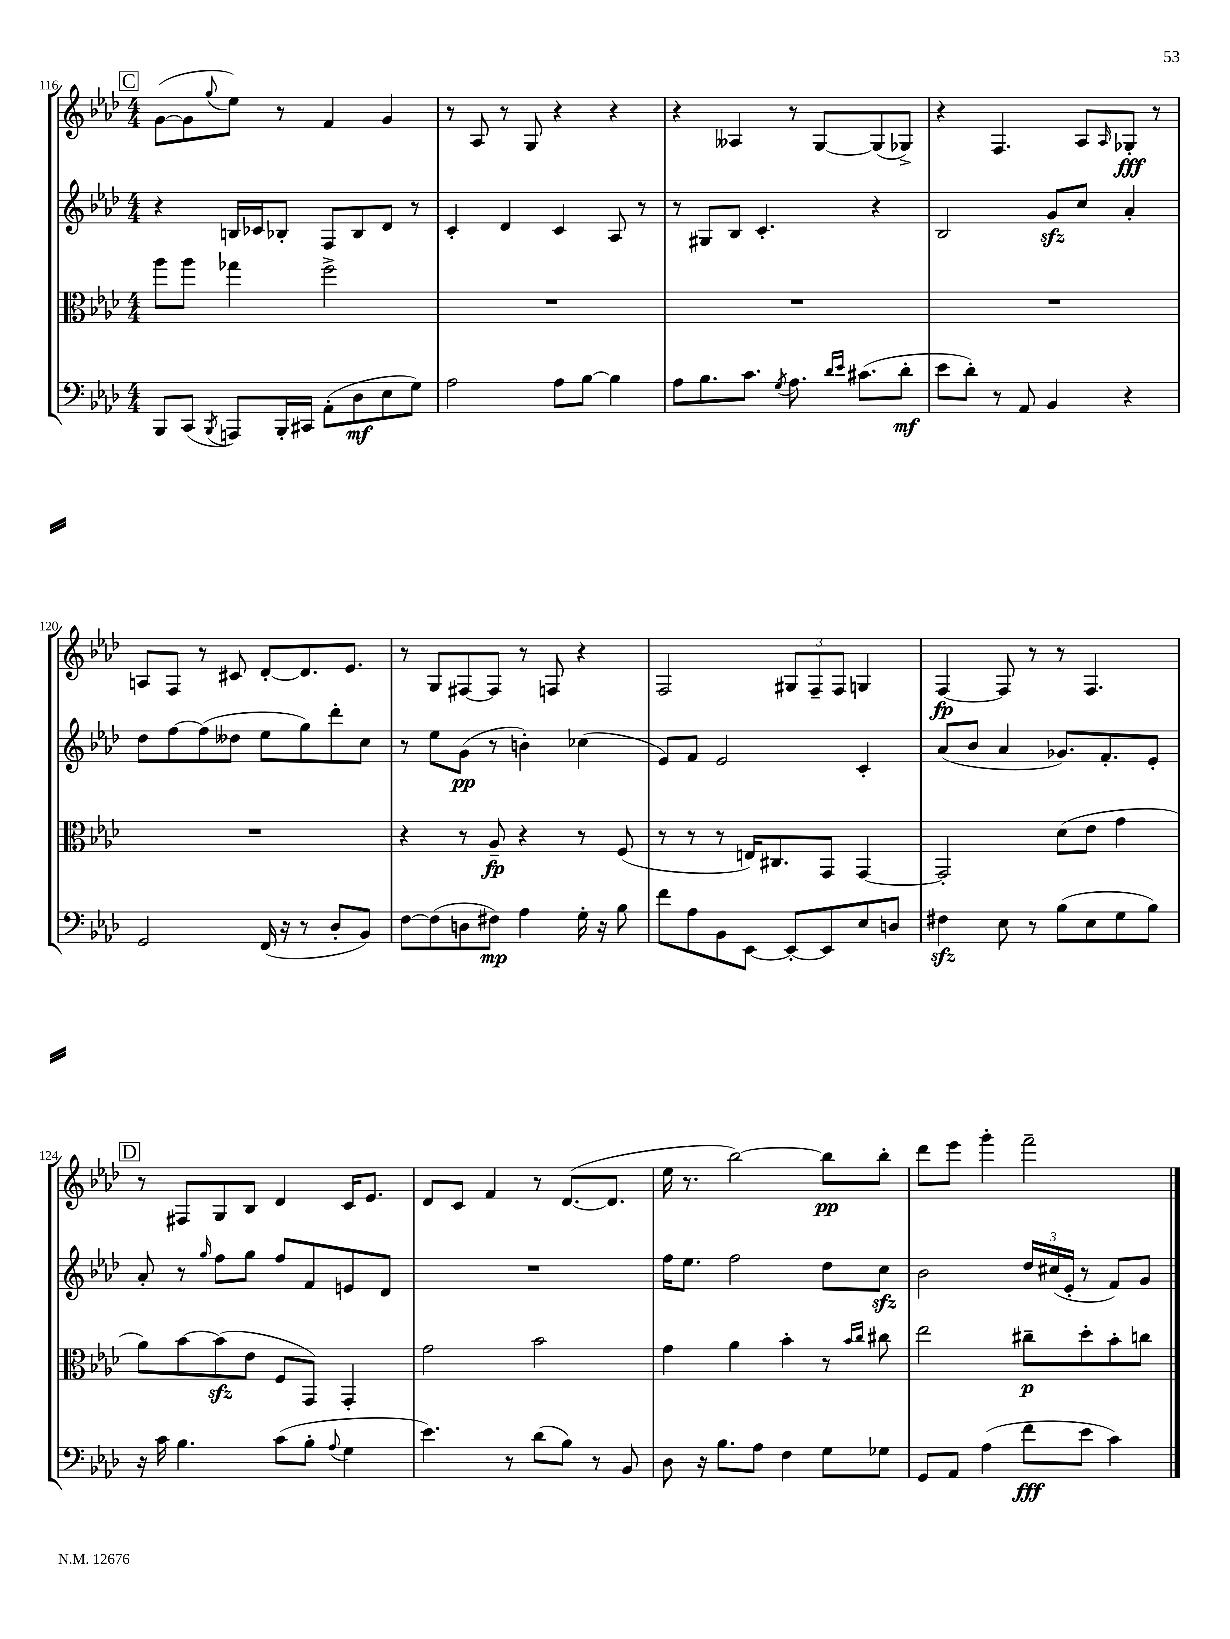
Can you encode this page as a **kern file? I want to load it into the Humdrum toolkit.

**kern	**kern	**kern	**kern
*staff4	*staff3	*staff2	*staff1
*clefF4	*clefC3	*clefG2	*clefG2
*k[b-e-a-d-]	*k[b-e-a-d-]	*k[b-e-a-d-]	*k[b-e-a-d-]
*M4/4	*M4/4	*M4/4	*M4/4
8BBB-/L	8aa-\L	4r	([8g\L
(8CC/J	8aa-\J	.	8g\]
8qBBB-/	.	.	8qqgg/
8AAA/L)	4gg-\	16B/LL	8ee-\J)
.	.	16c-/J	.
16BBB-'/L	.	8B-'/J	8r
16CC#/JJ	.	.	.
(8AA-'\L	2ff^\	8F/L	4f/
8D-\	.	8B-/	.
8E-\	.	8d-/J	4g/
8G\J)	.	8r	.
=	=	=	=
2A-\	1r	4c'/	8r
.	.	.	8A-/
.	.	4d-/	8r
.	.	.	8G/
8A-\L	.	4c/	4r
[8B-\J	.	.	.
4B-\]	.	8A-/	4r
.	.	8r	.
=	=	=	=
8A-\L	1r	8r	4r
8.B-\	.	8G#/L	.
.	.	8B-/J	4A--/
8.c\J	.	.	.
.	.	4.c'/	.
8qG/	.	.	.
8.A-\	.	.	8r
.	.	.	[8G/L
16qqd-/LL	.	.	.
16qqe-/JJ	.	.	.
(8.c#\L	.	.	.
.	.	4r	(8G/]
8d-'\J	.	.	8G-^/J)
=	=	=	=
8e-\L	1r	2B-/	4r
8d-'\J)	.	.	.
8r	.	.	4.F/
8AA-/	.	.	.
4BB-/	.	8g/L	.
.	.	8cc/J	8A-/L
.	.	.	16qqA-/
4r	.	4a-'/	8G-'/J
.	.	.	8r
=	=	=	=
2GG/	1r	8dd-\L	8A/L
.	.	[8ff\	8F/J
.	.	(8ff\]	8r
.	.	8dd--\J	8c#/
(16FF/	.	8ee-\L	[8d-'/L
16r	.	.	.
8r	.	8gg\)	8.d-/]
8D-'/L	.	8ddd-'\	.
.	.	.	8.e-/J
8BB-/J)	.	8cc\J	.
=	=	=	=
[8F\L	4r	8r	8r
(8F\]	.	8ee-\L	8G/L
8D\	8r	(8g\J	[8F#/
8F#\J)	8A-~/	8r	8F#/]J
4A-\	4r	4b'\)	8r
.	.	.	8F/
16G'\	8r	(4cc-\	4r
16r	.	.	.
8B-\	(8F/	.	.
=	=	=	=
8f\L	8r	8e-/L)	2F/
8A-\	8r	8f/J	.
8BB-\	8r	2e-/	.
[8EE-\J	16E/LK)	.	.
.	8.C#/	.	.
8EE-'/_L	.	.	12G#/L
.	.	.	12F~/
8EE-/]	8GG/J	.	.
.	.	.	12F/J
8E-/	[4GG/	4c'/	4G/
8D/J	.	.	.
=	=	=	=
4F#\	2GG'/]	(8a-/L	[4F/
.	.	8b-/J	.
8E-\	.	4a-/	8F/]
8r	.	.	8r
(8B-\L	(8d-\L	8.g-/L)	8r
8E-\	8e-\J	.	4.F/
.	.	8.f'/	.
8G\	4g\	.	.
8B-\J)	.	8e-'/J	.
=	=	=	=
16r	8a-\L)	8a-'/	8r
16c\	.	.	.
4.B-\	[8b-\	8r	8F#/L
.	.	16qqgg/	.
.	(8b-\]	8ff\L	8G/
.	8e-\J	8gg\J	8B-/J
(8c\L	8F/L	8ff/L	4d-/
8B-'\J	8GG/J)	8f/	.
8qqA-/	.	.	.
4G\	4GG'/	8e/	16c/LK
.	.	.	8.e-/J
.	.	8d-/J	.
=	=	=	=
4.e-\)	2g\	1r	8d-/L
.	.	.	8c/J
.	.	.	4f/
8r	.	.	.
(8d-\L	2b-\	.	8r
8B-\J)	.	.	([8.d-/L
8r	.	.	.
.	.	.	8.d-/]J
8BB-/	.	.	.
=	=	=	=
8D-\	4g\	16ff\LK	16ee-\
.	.	8.ee-\J	8.r
16r	.	.	.
8.B-\L	.	.	.
.	4a-\	2ff\	[2bb-\)
8A-\J	.	.	.
4F\	4b-'\	.	.
8G\L	8r	8dd-\L	8bb-\]L
.	16qqb-/LL	.	.
.	16qqcc/JJ	.	.
8G-\J	8cc#\	8cc\J	8bb-'\J
=	=	=	=
8GG/L	2ee-\	2b-\	8ddd-\L
8AA-/J	.	.	8eee-\J
(4A-\	.	.	4ggg'\
8f\L	8cc#~\L	24dd-/LL	2fff~\
.	.	(24cc#/	.
.	.	24e-'/JJ	.
8e-\J	8dd-'\	8r	.
4c\)	8b-'\	8f/L)	.
.	8cc\J	8g/J	.
==	==	==	==
*-	*-	*-	*-
